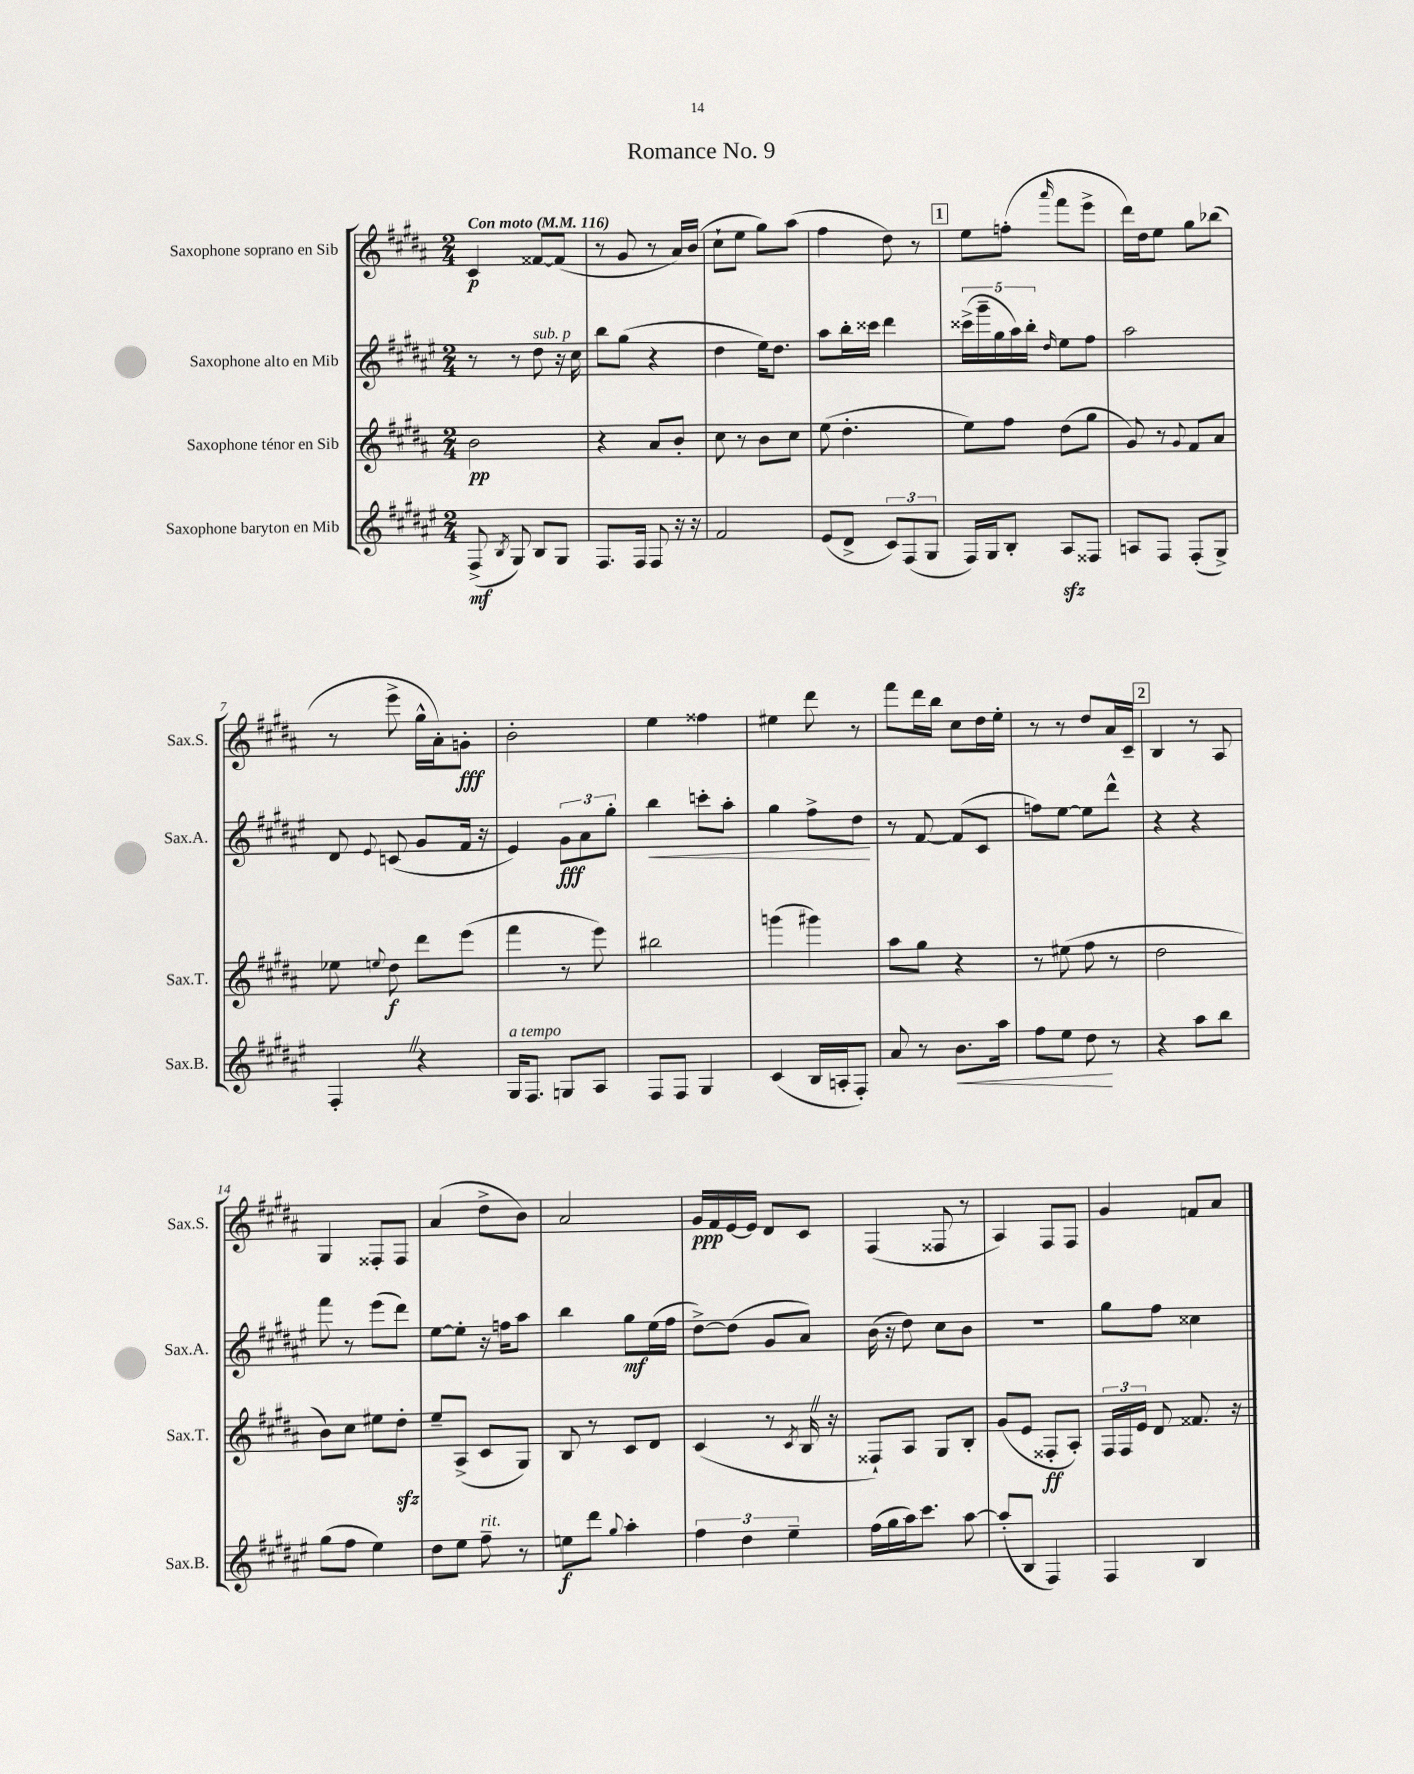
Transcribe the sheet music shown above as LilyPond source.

\header { title = "Romance No. 9" }
<<
\new StaffGroup <<
\new Staff = "s0" \with { instrumentName = "Saxophone soprano en Sib" shortInstrumentName = "Sax.S." } {
    \clef treble \key b \major \numericTimeSignature \time 2/4 \tempo "Con moto" 4 = 116
    \autoBeamOff cis'4\p fisis'8[~ fisis'8]( |
    r8 gis'8 r8 ais'16[) b'16]( |
    cis''8[-! e''8] gis''8[) ais''8]( |
    fis''4 dis''8) r8 |
    \mark \markup { \box "1" } e''8[ f''8]-.( \grace { ais'''16 } fis'''8[ e'''8]-> |
    dis'''16[) dis''16 e''8] gis''8[ bes''8]( |
    r8 e'''8-> gis''16[-^ ais'16-.) g'8]-.\fff |
    b'2-. |
    e''4 fisis''4 |
    eis''4 dis'''8 r8 |
    fis'''8[ dis'''16 b''16] cis''8[ dis''16 e''16]-. |
    r8 r8 dis''8[ ais'16 cis'16]-- |
    \mark \markup { \box "2" } b4 r8 ais8 |
    gis4 fisis8[-. fisis8] |
    ais'4( dis''8[-> b'8]) |
    ais'2 |
    gis'16[\ppp fis'16 e'16~ e'16] dis'8[ cis'8] |
    fis4( fisis8 r8 |
    ais4) fis8[ fis8] |
    gis'4 f'8[ ais'8] \bar "|." |
}
\new Staff = "s1" \with { instrumentName = "Saxophone alto en Mib" shortInstrumentName = "Sax.A." } {
    \clef treble \key fis \major \numericTimeSignature \time 2/4
    \autoBeamOff r8 r8 dis''8^\markup { \italic "sub. p" } r16 cis''16 |
    b''8[ gis''8]( r4 |
    dis''4 eis''16[) dis''8.] |
    ais''8[ b''16-. cisis'''16] dis'''4 |
    \mark \markup { \box "1" } \tuplet 5/4 { cisis'''16[->( gis'''16-- gis''16 ais''16) b''16]-. } \grace { dis''16 } eis''8[ fis''8] |
    ais''2 |
    dis'8 \appoggiatura { eis'8 } c'8( gis'8[ fis'16] r16 |
    eis'4) \tuplet 3/2 { gis'8[\fff ais'8 gis''8]-. } |
    b''4\< c'''8[-. ais''8]-. |
    gis''4 fis''8[-> dis''8]\! |
    r8 fis'8~ fis'8[( cis'8] |
    f''8[) eis''8]~ eis''8[ dis'''8]-^ |
    \mark \markup { \box "2" } r4 r4 |
    fis'''8 r8 eis'''8[( dis'''8]) |
    eis''8[~ eis''8]-. r16 f''16[ ais''8] |
    b''4 gis''8[\mf eis''16( fis''16] |
    dis''8[~->) dis''8]( gis'8[ ais'8]) |
    b'16( r16 dis''8) cis''8[ b'8] |
    R2 |
    gis''8[ fis''8] cisis''4 \bar "|." |
}
\new Staff = "s2" \with { instrumentName = "Saxophone ténor en Sib" shortInstrumentName = "Sax.T." } {
    \clef treble \key b \major \numericTimeSignature \time 2/4
    \autoBeamOff b'2\pp |
    r4 ais'8[ b'8]-. |
    cis''8 r8 b'8[ cis''8] |
    e''8( dis''4.-. |
    \mark \markup { \box "1" } e''8[) fis''8] dis''8[( gis''8] |
    gis'8) r8 \appoggiatura { gis'8 } fis'8[ ais'8] |
    ees''8 \appoggiatura { e''8 } dis''8\f dis'''8[ e'''8]( |
    fis'''4 r8 e'''8) |
    bis''2 |
    g'''4( gis'''4) |
    ais''8[ gis''8] r4 |
    r8 eis''8( fis''8 r8 |
    \mark \markup { \box "2" } dis''2 |
    b'8[) cis''8] eis''8[ dis''8]-.\sfz |
    e''8[-- ais8]->( cis'8[ gis8]) |
    b8 r8 cis'8[ dis'8] |
    cis'4( r8 \acciaccatura { cis'8 } b16 \once \override BreathingSign.text = \markup { \musicglyph "scripts.caesura.straight" } \breathe r16 |
    fisis8[-!) ais8] gis8[ b8]-. |
    gis'8[( e'8] fisis8[-.\ff ais8]-.) |
    \tuplet 3/2 { fis16[ fis16 e'16] } dis'8 fisis'8. r16 \bar "|." |
}
\new Staff = "s3" \with { instrumentName = "Saxophone baryton en Mib" shortInstrumentName = "Sax.B." } {
    \clef treble \key fis \major \numericTimeSignature \time 2/4
    \autoBeamOff fis8->\mf( \acciaccatura { b8 } gis8) b8[ gis8] |
    fis8.[ fis16] fis8 r16 r16 |
    fis'2 |
    eis'8[( dis'8]-> \tuplet 3/2 { cis'8[) fis8( gis8] } |
    \mark \markup { \box "1" } fis16[) gis16 b8]-. ais8[\sfz fisis8] |
    a8[ fis8] fis8[-.( gis8]->) |
    fis4-. \once \override BreathingSign.text = \markup { \musicglyph "scripts.caesura.straight" } \breathe r4 |
    gis16[^\markup { \italic "a tempo" } fis8.] g8[ ais8] |
    fis8[ fis8] gis4 |
    cis'4( b16[ a16-. fis8]-.) |
    ais'8 r8 b'8.[\< ais''16] |
    fis''8[ eis''8] dis''8\! r8 |
    \mark \markup { \box "2" } r4 ais''8[ b''8] |
    gis''8[( fis''8] eis''4) |
    dis''8[ eis''8] fis''8--^\markup { \italic "rit." } r8 |
    e''8[\f dis'''8] \appoggiatura { gis''8 } ais''4-. |
    \tuplet 3/2 { fis''4 dis''4 eis''4-- } |
    fis''16[( gis''16 ais''16) cis'''8.] ais''8~ |
    ais''8[-.( b8] fis4) |
    fis4 b4 \bar "|." |
}
>>
>>
